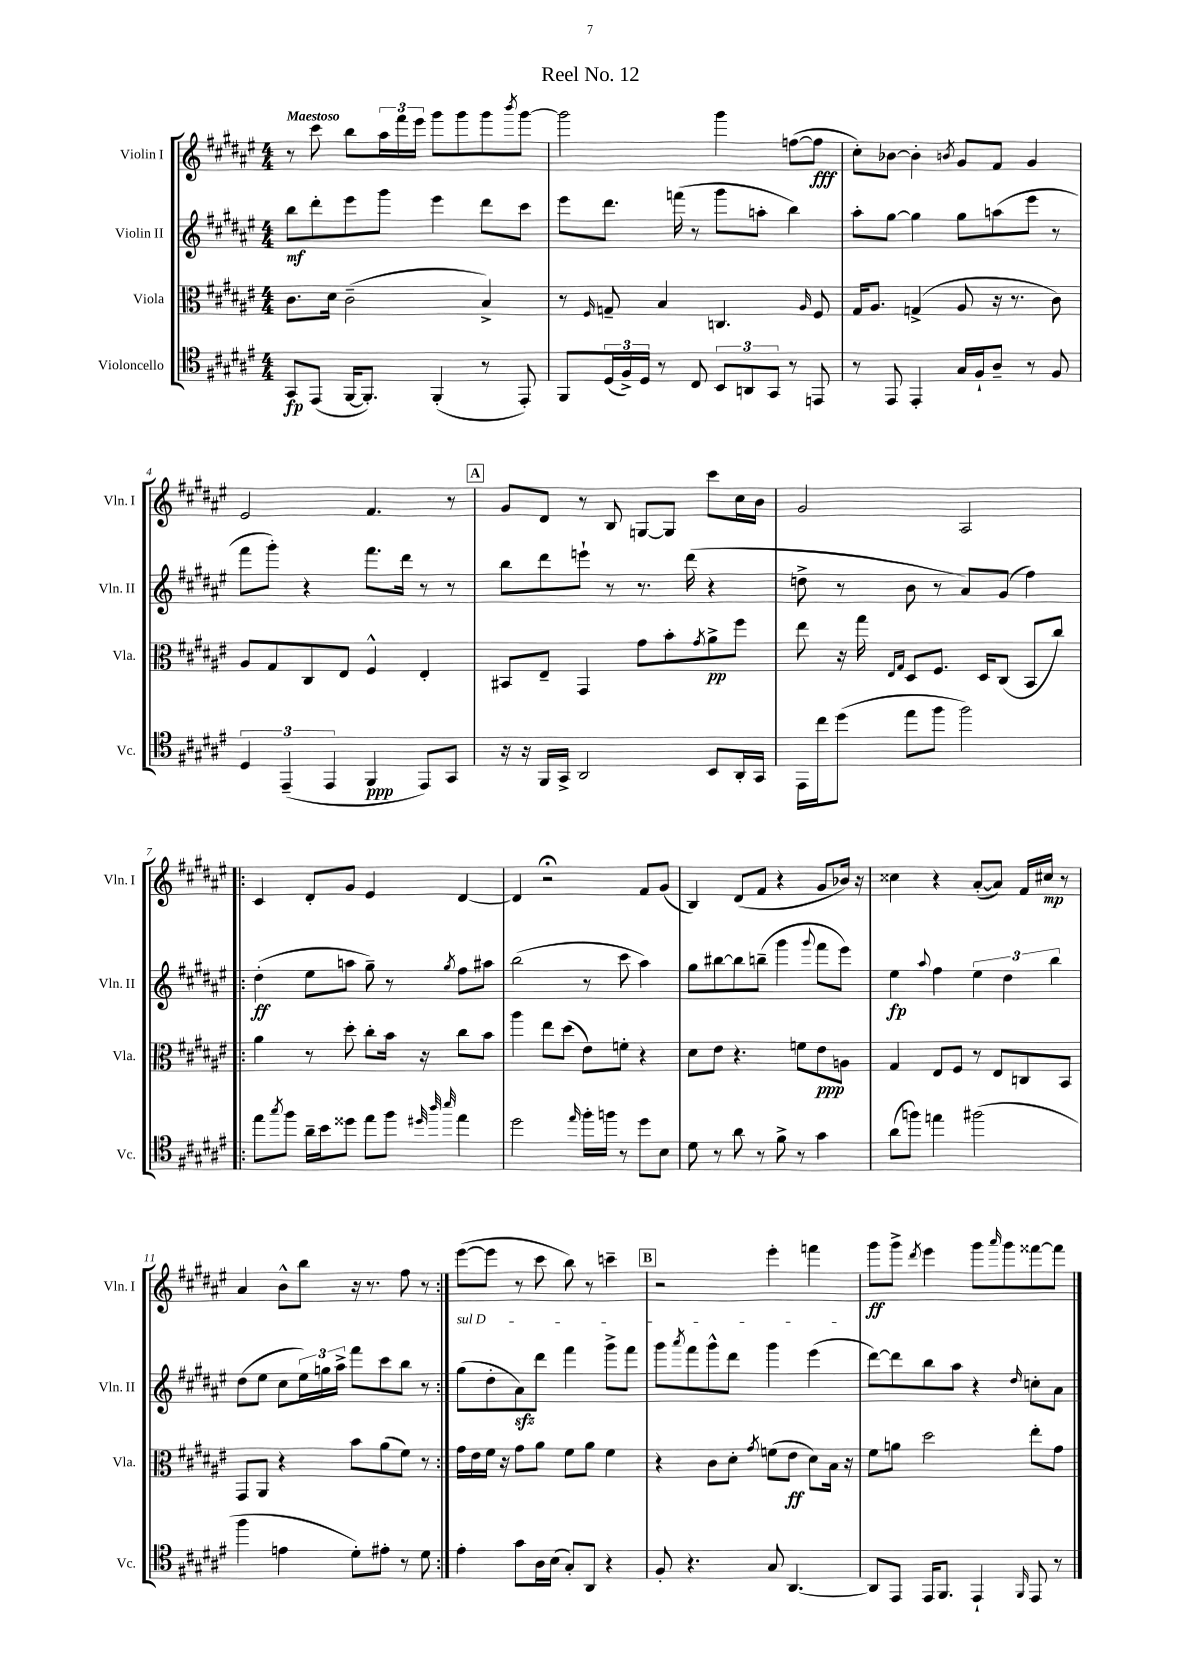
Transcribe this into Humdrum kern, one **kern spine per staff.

**kern	**dynam	**kern	**dynam	**kern	**dynam	**kern	**dynam
*part4	*part4	*part3	*part3	*part2	*part2	*part1	*part1
*staff4	*staff4	*staff3	*staff3	*staff2	*staff2	*staff1	*staff1
*I"Violoncello	*	*I"Viola	*	*I"Violin II	*	*I"Violin I	*
*I'Vc.	*	*I'Vla.	*	*I'Vln. II	*	*I'Vln. I	*
*clefC4	*	*clefC3	*	*clefG2	*	*clefG2	*
*k[f#c#g#d#a#e#]	*	*k[f#c#g#d#a#e#]	*	*k[f#c#g#d#a#e#]	*	*k[f#c#g#d#a#e#]	*
*M4/4	*	*M4/4	*	*M4/4	*	*M4/4	*
=1	=1	=1	=1	=1	=1	=1	=1
!	!	!	!	!	!	!LO:TX:a:B:t=Maestoso	!
8GG#/L	fp	8.c#\L	.	8bb\L	mf	8r	.
(8EE#/J	.	.	.	8ddd#'\	.	8ccc#\	.
.	.	16d#\Jk	.	.	.	.	.
[16FF#/KL	.	(2c#~\	.	8eee#\	.	8bb\L	.
8.FF#'/J])	.	.	.	.	.	.	.
.	.	.	.	8ggg#\J	.	24aa#\L	.
.	.	.	.	.	.	24fff#\	.
.	.	.	.	.	.	24eee#\JJ	.
(4FF#'/	.	.	.	4eee#\	.	8ggg#\L	.
.	.	.	.	.	.	8ggg#\	.
8r	.	4B^/)	.	8ddd#\L	.	8ggg#\	.
.	.	.	.	.	.	8qbbb/	.
8EE#'/)	.	.	.	8ccc#\J	.	[8ggg#\J	.
=2	=2	=2	=2	=2	=2	=2	=2
8FF#/L	.	8r	.	8eee#\L	.	2ggg#\]	.
.	.	16qqF#/	.	.	.	.	.
(24D#/L	.	8Gn~/	.	8.ddd#\J	.	.	.
24F#^/)	.	.	.	.	.	.	.
24D#/JJ	.	.	.	.	.	.	.
8r	.	4B/	.	.	.	.	.
.	.	.	.	(16fffn\	.	.	.
8C#/	.	.	.	8r	.	.	.
12BB/L	.	4.Cn/	.	8ggg#\L	.	4ggg#\	.
12AAn/	.	.	.	.	.	.	.
.	.	.	.	8aan'\J	.	.	.
12GG#/J	.	.	.	.	.	.	.
8r	.	.	.	4bb\)	.	([8ffn\L	.
.	.	16qqA#/	.	.	.	.	.
8EEn/	.	8F#/	.	.	.	8ff\J]	fff
=3	=3	=3	=3	=3	=3	=3	=3
8r	.	16G#/KL	.	8aa#'\L	.	8cc#'\L)	.
.	.	8.A#/J	.	.	.	.	.
8EE#/	.	.	.	[8gg#\J	.	[8b-X\J	.
4EE#'/	.	(4Gn^/	.	4gg#\]	.	4b-'\]	.
.	.	.	.	.	.	8qbn/	.
16G#/LL	.	8A#/	.	8gg#\L	.	8g#/L	.
16F#`/J	.	.	.	.	.	.	.
8A#~/J	.	16r	.	(8aan\	.	8f#/J	.
.	.	8.r	.	.	.	.	.
8r	.	.	.	8eee#\J	.	4g#/	.
8F#/	.	8c#\)	.	8r	.	.	.
!!LO:LB:g=z
=4	=4	=4	=4	=4	=4	=4	=4
6D#/	.	8A#/L	.	8fff#\L	.	2e#/	.
.	.	8G#/	.	8ggg#'\J)	.	.	.
(6EE#~/	.	.	.	.	.	.	.
.	.	8C#/	.	4r	.	.	.
6EE#/	.	.	.	.	.	.	.
.	.	8E#/J	.	.	.	.	.
4FF#/	ppp	4F#^^/	.	8.fff#\L	.	4.f#/	.
.	.	.	.	16ddd#\Jk	.	.	.
8EE#/L)	.	4E#'/	.	8r	.	.	.
8GG#/J	.	.	.	8r	.	8r	.
!!LO:REH:place=s1:t=A
=5	=5	=5	=5	=5	=5	=5	=5
16r	.	8BB#X/L	.	8bb\L	.	8g#/L	.
16r	.	.	.	.	.	.	.
16FF#/LL	.	8E#~/J	.	8ddd#\	.	8d#/J	.
16GG#^/JJ	.	.	.	.	.	.	.
2AA#/	.	4GG#/	.	8eeen`\J	.	8r	.
.	.	.	.	8r	.	8B/	.
.	.	8g#\L	.	8.r	.	[8Gn/L	.
.	.	8b'\	.	.	.	8G/J]	.
.	.	.	.	(16ddd#\	.	.	.
.	.	8qg#/	.	.	.	.	.
8BB/L	.	8a#^\	pp	4r	.	8ccc#\L	.
16AA#'/L	.	8ff#\J	.	.	.	16cc#\L	.
16GG#/JJ	.	.	.	.	.	16b\JJ	.
=6	=6	=6	=6	=6	=6	=6	=6
16EE#\LL	.	8ee#\	.	8ddn^\	.	2g#/	.
16cc#\J	.	.	.	.	.	.	.
(8dd#\J	.	16r	.	8r	.	.	.
.	.	16gg#\	.	.	.	.	.
.	.	16qqE#/LL	.	.	.	.	.
.	.	16qqG#/JJ	.	.	.	.	.
8ee#\L	.	8D#/L	.	8b\	.	.	.
8ff#\J	.	8.F#/J	.	8r	.	.	.
2ff#\)	.	.	.	8a#/L)	.	2A#/	.
.	.	16D#/KL	.	.	.	.	.
.	.	(8C#/J	.	(8g#/J	.	.	.
.	.	8BB/L	.	4ff#\)	.	.	.
.	.	8cc#/J)	.	.	.	.	.
!!LO:LB:g=z
=7!|:	=7!|:	=7!|:	=7!|:	=7!|:	=7!|:	=7!|:	=7!|:
8ee#\L	.	4a#\	.	(4dd#'\	ff	4c#/	.
8qgg#/	.	.	.	.	.	.	.
8ff#\J	.	.	.	.	.	.	.
16a#~\LL	.	8r	.	8ee#\L	.	8d#'/L	.
16b\J	.	.	.	.	.	.	.
8dd##X\J	.	8dd#'\	.	8aan\J	.	8g#/J	.
8ee#\L	.	8cc#'\L	.	8gg#~\)	.	4e#/	.
8ff#\J	.	16b\Jk	.	8r	.	.	.
.	.	16r	.	.	.	.	.
32qqdd#X/	.	.	.	.	.	.	.
32qqaa#/	.	.	.	.	.	.	.
32qqbb/	.	.	.	8qgg#/	.	.	.
4ee#\	.	8cc#\L	.	8ff#\L	.	[4d#/	.
.	.	8b\J	.	8aa#X\J	.	.	.
=8	=8	=8	=8	=8	=8	=8	=8
2dd#\	.	4aa#\	.	(2bb\	.	4d#/]	.
.	.	8ee#\L	.	.	.	2r;<	.
.	.	(8dd#\J	.	.	.	.	.
16qqee#/	.	.	.	.	.	.	.
16ff#'\LL	.	8e#\L)	.	8r	.	.	.
16ffn\JJ	.	.	.	.	.	.	.
8r	.	8fn'\J	.	8ccc#\	.	.	.
8dd#\L	.	4r	.	4aa#\)	.	8f#/L	.
8B\J	.	.	.	.	.	(8g#/J	.
=9	=9	=9	=9	=9	=9	=9	=9
8d#\	.	8d#\L	.	8gg#\L	.	4B/)	.
8r	.	8e#\J	.	[8bb#X\	.	.	.
8a#\	.	4.r	.	8bb#\]	.	(8d#/L	.
8r	.	.	.	(8bbn~\J	.	8f#/J	.
8f#^\	.	.	.	4ggg#\	.	4r	.
8r	.	8fn\L	.	.	.	.	.
.	.	.	.	8qqggg#/	.	.	.
4g#\	.	8e#\	ppp	8fff#\L	.	8g#/L	.
.	.	8An\J	.	8eee#\J)	.	16b-X/Jk)	.
.	.	.	.	.	.	16r	.
=10	=10	=10	=10	=10	=10	=10	=10
(8a#\L	.	4G#/	.	4ee#\	fp	4cc##X\	.
8ffn\J)	.	.	.	.	.	.	.
.	.	.	.	8qqaa#/	.	.	.
4een\	.	8E#/L	.	4ff#\	.	4r	.
.	.	8F#/J	.	.	.	.	.
(2ff#X\	.	8r	.	6ee#\	.	([8a#'/L	.
.	.	8E#/L	.	.	.	8a#/J])	.
.	.	.	.	6dd#\	.	.	.
.	.	8Cn/	.	.	.	16f#/LL	.
.	.	.	.	.	.	16cc#X/JJ	mp
.	.	.	.	6bb\	.	.	.
.	.	8BB/J	.	.	.	8r	.
!!LO:LB:g=z
=11	=11	=11	=11	=11	=11	=11	=11
4ff#\	.	8GG#/L	.	(8dd#\L	.	4a#/	.
.	.	8AA#/J	.	8ee#\J	.	.	.
4en\	.	4r	.	8cc#\L	.	8b^^\L	.
.	.	.	.	24ee#\L)	.	8bb\J	.
.	.	.	.	24ggn\	.	.	.
.	.	.	.	24aa#^\JJ	.	.	.
8d#'\L)	.	8b\L	.	8fff#\L	.	16r	.
.	.	.	.	.	.	8.r	.
8e#X'\J	.	(8a#\	.	8ccc#\	.	.	.
8r	.	8f#\J)	.	8bb\J	.	8ff#\	.
8d#\	.	8r	.	8r	.	8r	.
=12:|!	=12:|!	=12:|!	=12:|!	=12:|!	=12:|!	=12:|!	=12:|!
!	!	!	!	!LO:TX:a:i:t=sul D	!	!	!
4e#'\	.	16g#\LL	.	(8gg#\L	.	([8eee#\L	.
.	.	16e#\	.	.	.	.	.
.	.	16f#\JJ	.	8dd#'\	.	8eee#\J]	.
.	.	16r	.	.	.	.	.
8g#\L	.	8g#\L	.	8a#zz\)	.	8r	.
16A#\L	.	8a#\J	.	8ddd#\J	.	8ccc#\	.
(16B\JJ	.	.	.	.	.	.	.
8G#'/L)	.	8f#\L	.	4fff#\	.	8bb\)	.
8AA#/J	.	8a#\J	.	.	.	8r	.
4r	.	4f#\	.	8ggg#^\L	.	4cccn~\	.
.	.	.	.	8fff#\J	.	.	.
!!LO:REH:place=s1:t=B
=13	=13	=13	=13	=13	=13	=13	=13
8F#'/	.	4r	.	8ggg#\L	.	2r	.
.	.	.	.	8qaaa#/	.	.	.
4.r	.	.	.	8fff#\	.	.	.
.	.	8c#\L	.	8ggg#^^\	.	.	.
.	.	8d#'\J	.	8ddd#\J	.	.	.
.	.	8qg#/	.	.	.	.	.
8G#/	.	(8fn\L	.	4ggg#\	.	4eee#'\	.
[4.AA#/	.	8e#\J	ff	.	.	.	.
.	.	8d#\L)	.	(4eee#\	.	4fffn\	.
.	.	16B\Jk	.	.	.	.	.
.	.	16r	.	.	.	.	.
=14	=14	=14	=14	=14	=14	=14	=14
8AA#/L]	.	8f#\L	.	[8ddd#\L)	.	8ggg#\L	ff
8EE#/J	.	8an\J	.	8ddd#\]	.	8ggg#^\J	.
.	.	.	.	.	.	8qddd#/	.
16EE#/KL	.	2dd#\	.	8bb\	.	4eee#\	.
8.FF#/J	.	.	.	.	.	.	.
.	.	.	.	8aa#\J	.	.	.
4EE#`/	.	.	.	4r	.	8ggg#\L	.
.	.	.	.	.	.	16qqaaa#/	.
.	.	.	.	.	.	8ggg#\	.
16qqFF#/	.	.	.	16qqdd#/	.	.	.
8EE#/	.	8ee#'\L	.	8ccn'\L	.	[8fff##X\	.
8r	.	8g#\J	.	8a#\J	.	8fff##\J]	.
==	==	==	==	==	==	==	==
*-	*-	*-	*-	*-	*-	*-	*-
